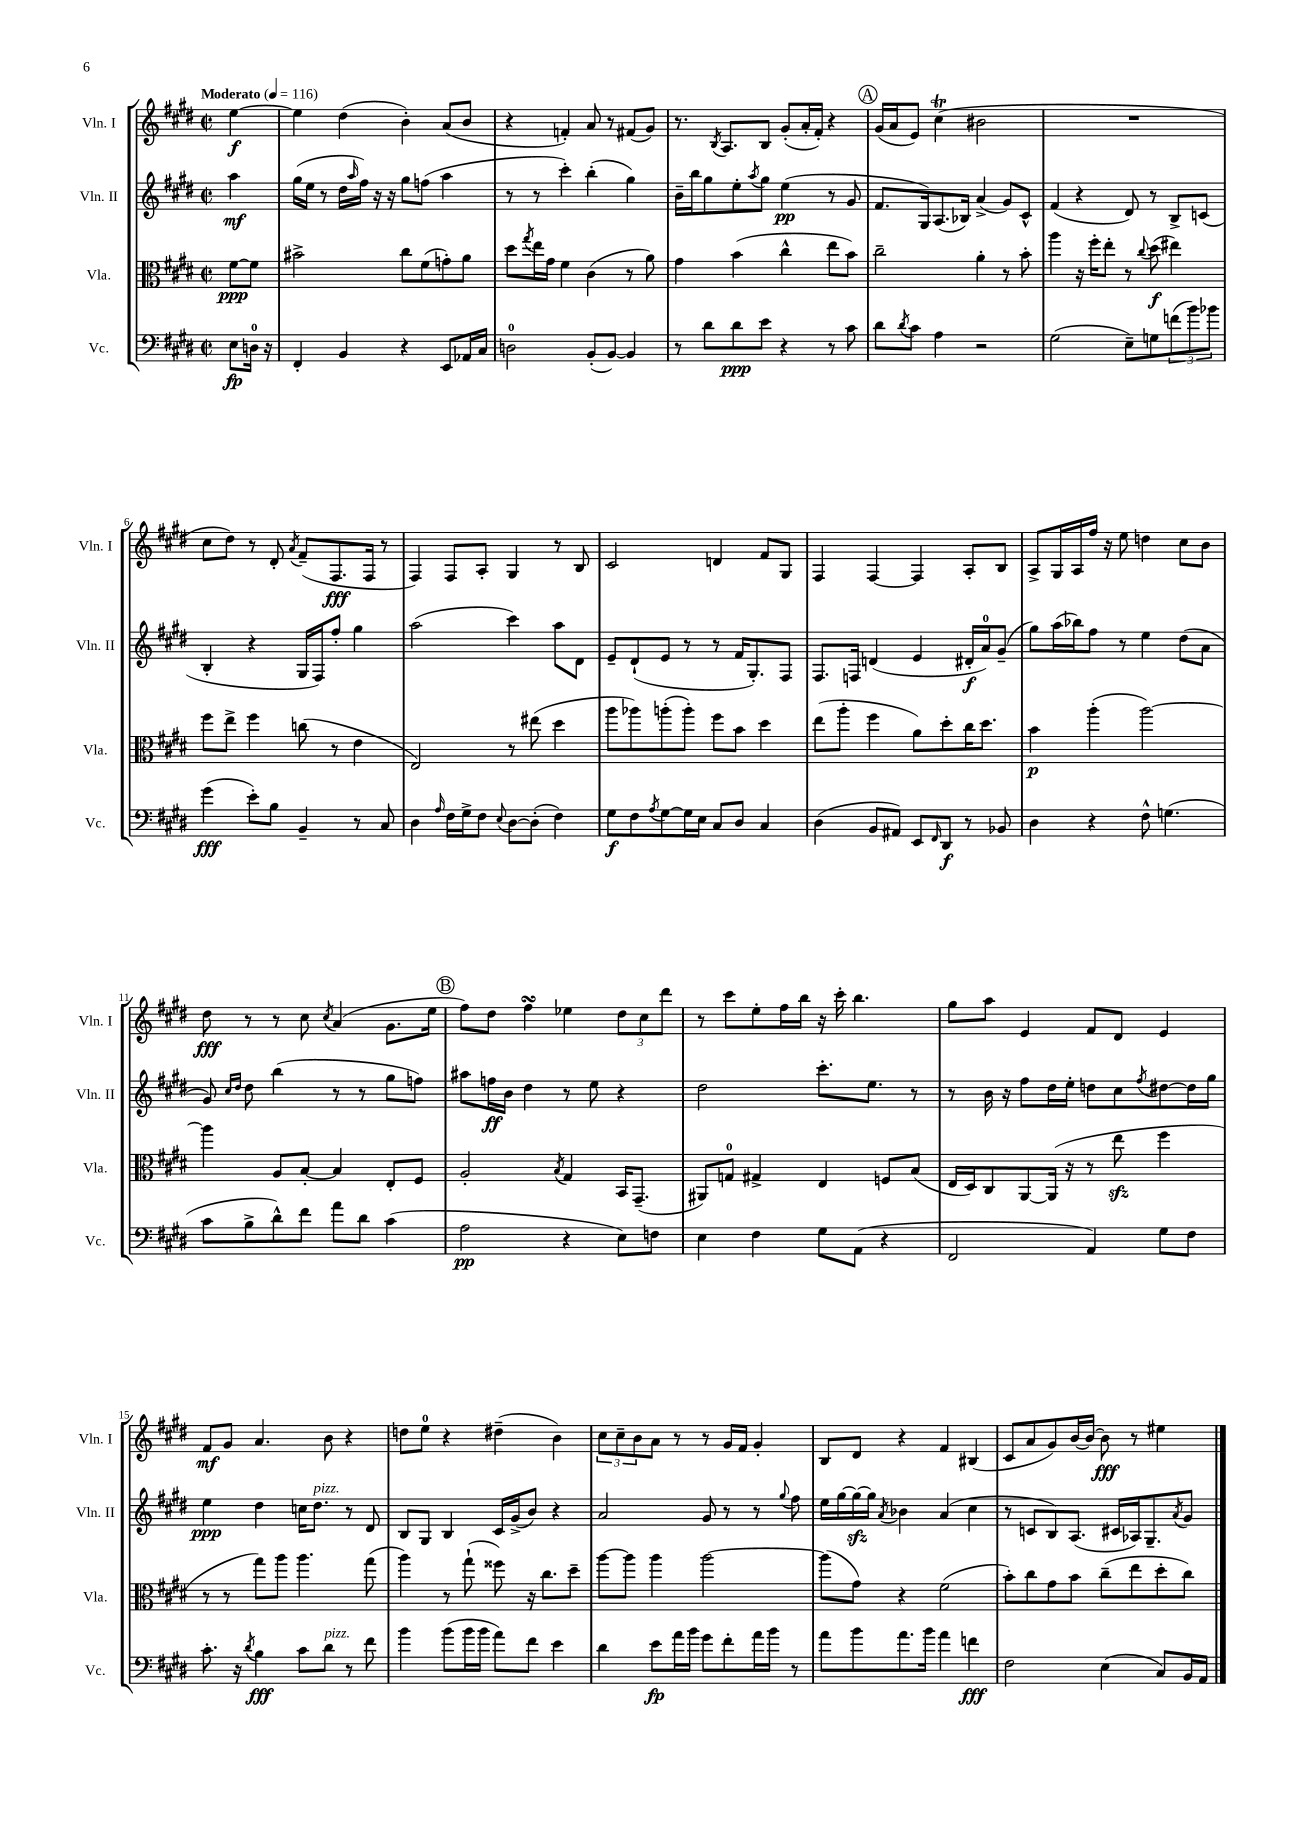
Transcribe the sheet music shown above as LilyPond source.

<<
\new StaffGroup <<
\new Staff = "s0" \with { instrumentName = "Vln. I" shortInstrumentName = "Vln. I" } {
    \clef treble \key e \major \defaultTimeSignature \time 2/2 \partial 4 \tempo "Moderato" 4 = 116
    e''4~\f |
    e''4 dis''4( b'4-.) a'8( b'8 |
    r4 f'4-.) a'8 r8 fis'8( gis'8) |
    r8. \acciaccatura { b8 } a8. b8 gis'8-.( a'16-. fis'16-.) r4 |
    \mark \markup { \circle "A" } gis'16( a'16 e'8) cis''4\trill( bis'2 |
    R1 |
    cis''8 dis''8) r8 dis'8-. \acciaccatura { a'8 } fis'8--( fis8.\fff fis16 r8 |
    fis4) fis8 a8-. gis4 r8 b8 |
    cis'2 d'4 fis'8 gis8 |
    fis4 fis4~ fis4 a8-. b8 |
    a8-> gis16 a16 fis''16 r16 e''8 d''4 cis''8 b'8 |
    dis''8\fff r8 r8 cis''8 \acciaccatura { cis''8 } a'4( gis'8. e''16 |
    \mark \markup { \circle "B" } fis''8) dis''8 fis''4\turn ees''4 \tuplet 3/2 { dis''8 cis''8 dis'''8 } |
    r8 cis'''8 e''8-. fis''16 b''16 r16 cis'''16-. b''4. |
    gis''8 a''8 e'4 fis'8 dis'8 e'4 |
    fis'8\mf gis'8 a'4. b'8 r4 |
    d''8 e''8-0 r4 dis''4--( b'4) |
    \tuplet 3/2 { cis''8 cis''8-- b'8 } a'8 r8 r8 gis'16 fis'16 gis'4-. |
    b8 dis'8 r4 fis'4 bis4( |
    cis'8 a'8 gis'8) b'16~ b'16~ b'8\fff r8 eis''4 \bar "|." |
}
\new Staff = "s1" \with { instrumentName = "Vln. II" shortInstrumentName = "Vln. II" } {
    \clef treble \key e \major \defaultTimeSignature \time 2/2 \partial 4
    a''4\mf |
    gis''16( e''16 r8 dis''16 \grace { a''16 } fis''16) r16 r16 gis''8 f''8( a''4 |
    r8 r8 cis'''4-.) b''4-.( gis''4) |
    b'16-- b''16 gis''8 e''8-. \acciaccatura { a''8 } gis''8 e''4\pp( r8 gis'8 |
    \mark \markup { \circle "A" } fis'8. gis16) a8.( bes16) a'4->( gis'8) cis'8-^ |
    fis'4( r4 dis'8) r8 b8-> c'8( |
    b4-. r4 gis16 fis16) fis''8-. gis''4 |
    a''2( cis'''4) a''8 dis'8 |
    e'8-- dis'8-!( e'8 r8 r8 fis'16 gis8.-.) fis8 |
    fis8. f16 d'4( e'4 dis'16-.\f a'16-0) gis'8--( |
    gis''8) a''16( bes''16) fis''8 r8 e''4 dis''8( a'8 |
    gis'8) \grace { cis''16 dis''16 } dis''8 b''4( r8 r8 gis''8 f''8) |
    \mark \markup { \circle "B" } ais''8 f''16\ff b'16 dis''4 r8 e''8 r4 |
    dis''2 cis'''8.-. e''8. r8 |
    r8 b'16 r16 fis''8 dis''16 e''16-. d''8 cis''8 \acciaccatura { fis''8 } dis''8~ dis''16 gis''16 |
    e''4\ppp dis''4 c''16 dis''8.^\markup { \italic "pizz." } r8 dis'8 |
    b8 gis8 b4 cis'16 gis'16->( b'8) r4 |
    a'2 gis'8 r8 r8 \appoggiatura { gis''8 } fis''8 |
    e''16 gis''16~ gis''16~\sfz gis''16 \acciaccatura { a'8 } bes'4 a'4( cis''4 |
    r8 c'8 b8) a8.( cis'16 aes16) gis8.-- \acciaccatura { a'8 } gis'8 \bar "|." |
}
\new Staff = "s2" \with { instrumentName = "Vla." shortInstrumentName = "Vla." } {
    \clef alto \key e \major \defaultTimeSignature \time 2/2 \partial 4
    fis'8~\ppp fis'8 |
    bis'2-> cis''8 fis'8( g'8-.) a'8 |
    dis''8 \acciaccatura { gis''8 } e''16 gis'16 fis'4 cis'4( r8 a'8) |
    gis'4 b'4( cis''4-^ e''8 b'8) |
    \mark \markup { \circle "A" } cis''2-- a'4-. r8 b'8-. |
    a''4 r16 fis''16-. e''8-. r8 \appoggiatura { cis''8 } dis''8\f( eis''4) |
    fis''8 e''8-> fis''4 c''8( r8 e'4 |
    e2) r8 eis''8( dis''4 |
    a''8 aes''8) a''8-.( a''8-.) fis''8 b'8 dis''4 |
    e''8( a''8-. fis''4 a'8) dis''8-. cis''16 dis''8. |
    b'4\p a''4-.( a''2~) |
    a''4 a8 b8~-. b4 e8-. fis8 |
    \mark \markup { \circle "B" } a2-. \acciaccatura { b8 } gis4 b,16 gis,8.--( |
    ais,8) g8-0 gis4-> e4 f8 b8( |
    e16 dis16) cis8 a,8~ a,16( r16 r8 e''8\sfz fis''4 |
    r8 r8 gis''8) a''8 a''4. gis''8( |
    a''4) r8 gis''8-!( fisis''8) r16 cis''8. dis''8-- |
    a''8~ a''8 a''4 a''2~ |
    a''8( gis'8) r4 fis'2( |
    b'8-.) cis''8 gis'8 b'8 cis''8--( e''8 dis''8-. cis''8) \bar "|." |
}
\new Staff = "s3" \with { instrumentName = "Vc." shortInstrumentName = "Vc." } {
    \clef bass \key e \major \defaultTimeSignature \time 2/2 \partial 4
    e8\fp d16-0 r16 |
    fis,4-. b,4 r4 e,8 aes,16 cis16 |
    d2-0 b,8-.( b,8~) b,4 |
    r8 dis'8 dis'8\ppp e'8 r4 r8 cis'8 |
    \mark \markup { \circle "A" } dis'8 \acciaccatura { dis'8 } cis'8 a4 r2 |
    gis2( e8--) g8 \tuplet 3/2 { f'8( b'8) bes'8 } |
    gis'4\fff( e'8-.) b8 b,4-- r8 cis8 |
    dis4 \grace { a16 } fis16 gis16-> fis8 \appoggiatura { e8 } dis8~ dis8-.( fis4) |
    gis8\f fis8 \acciaccatura { a8 } gis8~ gis16 e16 cis8 dis8 cis4 |
    dis4( b,8 ais,8) e,8 \grace { fis,16 } dis,8\f r8 bes,8 |
    dis4 r4 fis8-^ g4.( |
    cis'8 b8-> dis'8-^) fis'8 a'8 dis'8 cis'4( |
    \mark \markup { \circle "B" } a2\pp r4 e8) f8 |
    e4 fis4 gis8 a,8( r4 |
    fis,2 a,4) gis8 fis8 |
    cis'8.-. r16 \acciaccatura { dis'8 } b4\fff cis'8 dis'8^\markup { \italic "pizz." } r8 fis'8 |
    b'4 b'8( b'16 b'16 a'8) fis'8 e'4 |
    dis'4 e'8\fp a'16 b'16 gis'8 fis'8-. a'16 b'16 r8 |
    a'8 b'8 a'8. b'16 a'4 f'4\fff |
    fis2 e4( cis8) b,16 a,16 \bar "|." |
}
>>
>>
